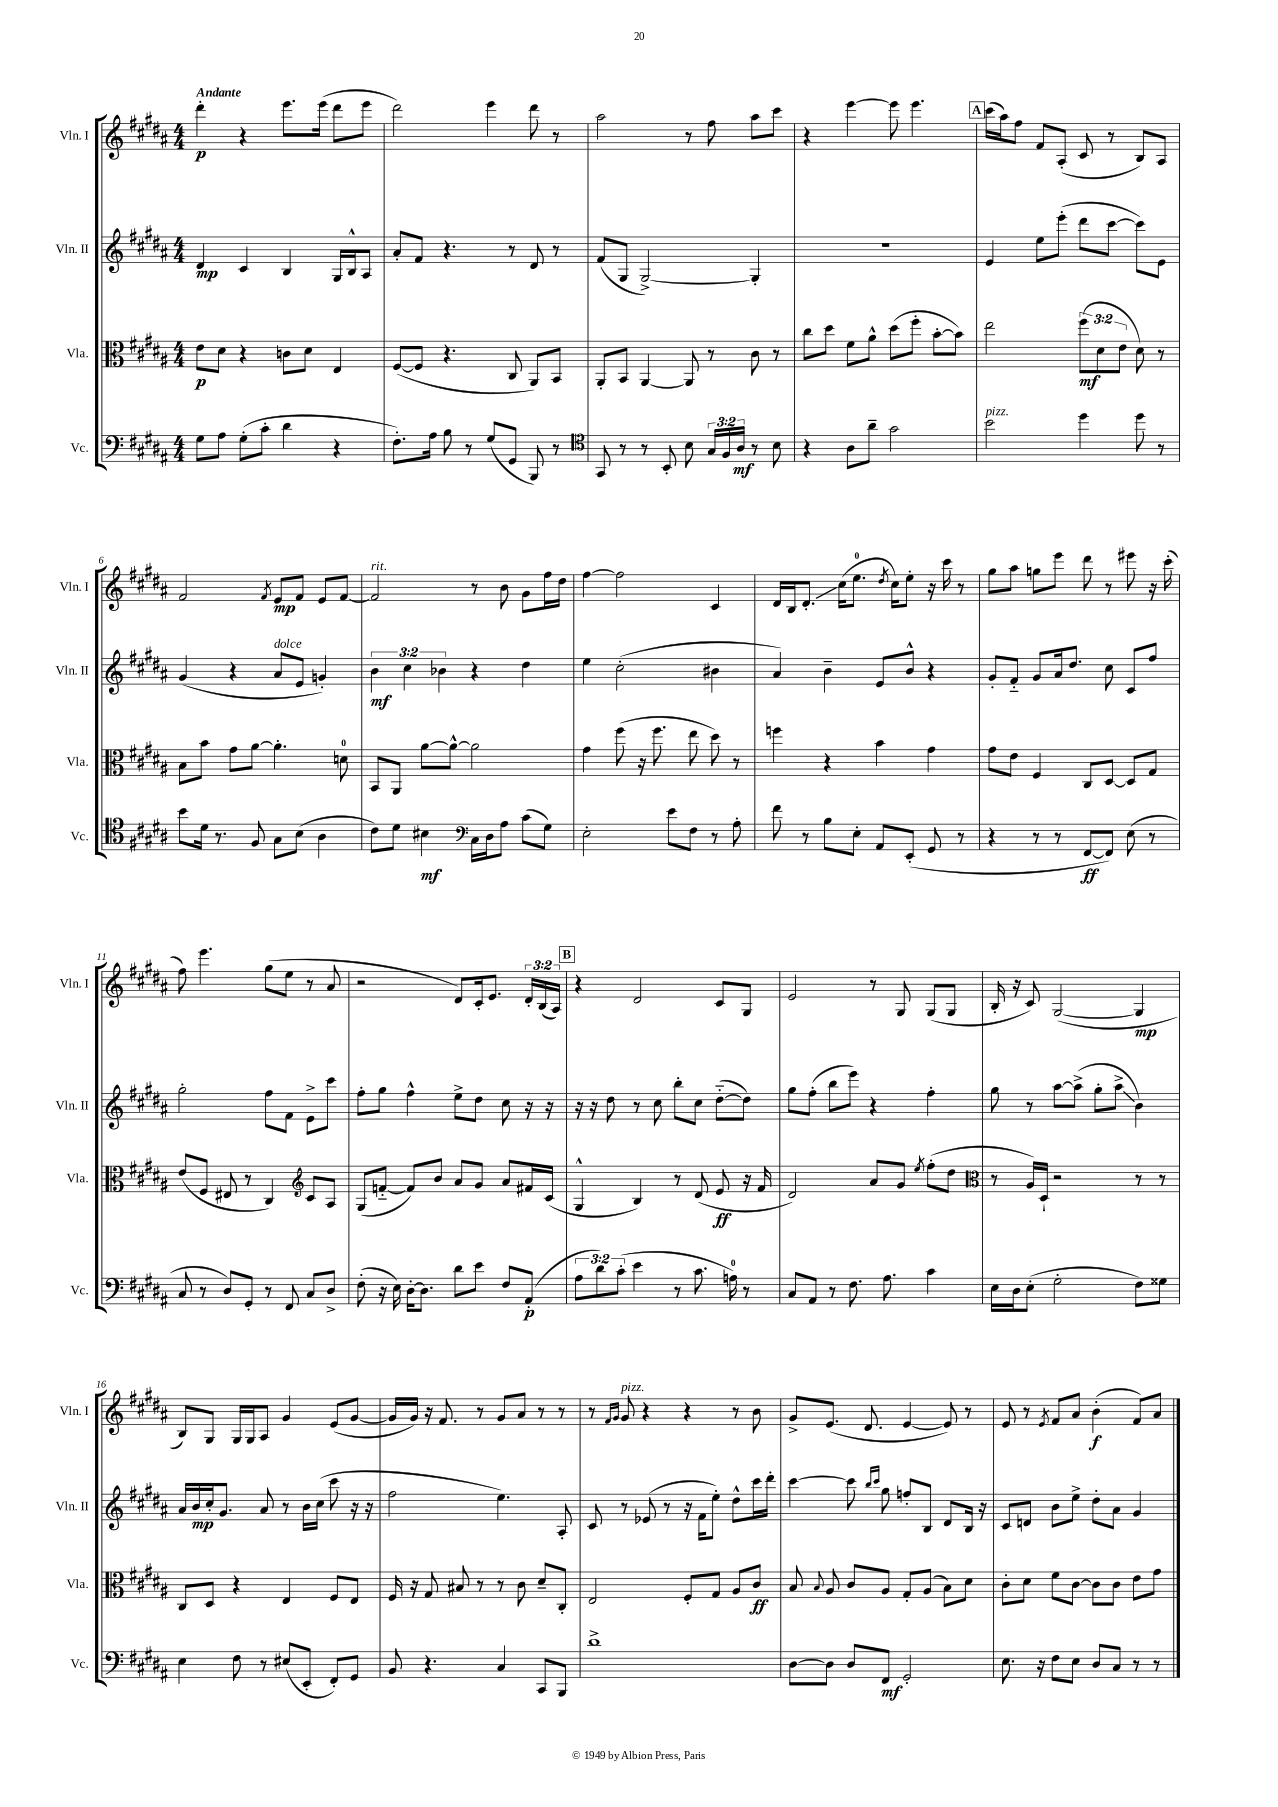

**kern	**kern	**kern	**kern
*staff4	*staff3	*staff2	*staff1
*clefF4	*clefC3	*clefG2	*clefG2
*k[f#c#g#d#a#]	*k[f#c#g#d#a#]	*k[f#c#g#d#a#]	*k[f#c#g#d#a#]
*M4/4	*M4/4	*M4/4	*M4/4
8G#\L	8e\L	4d#/	4ddd#'\
8A#\J	8d#\J	.	.
(8G#'\L	4r	4c#/	4r
8c#'\J	.	.	.
4d#\	8c\L	4B/	8.eee\L
.	8d#\J	.	.
.	.	.	(16eee\Jk
4r	4E/	16G#/LL	8ddd#\L
.	.	16B^^/J	.
.	.	8A#/J	8eee\J
=	=	=	=
8.F#'\L)	([8F#/L	8a#'/L	2ddd#\)
.	8F#/]J	8f#/J	.
16A#\Jk	.	.	.
8B\	4.r	4.r	.
8r	.	.	.
(8G#/L	.	.	4eee\
8GG#/J	8C#/	8r	.
8BBB/)	8AA#/L)	8d#/	8ddd#\
8r	8BB/J	8r	8r
=	=	=	=
*clefC4	*	*	*
8GG#/	8AA#'/L	(8f#/L	2aa#\
8r	8BB/J	8G#/J	.
8r	[4AA#/	[2G#^/)	.
8BB'/	.	.	.
8B\	8AA#/]	.	8r
24G#/LL	8r	.	8ff#\
24F#/	.	.	.
24A#/JJ	.	.	.
8r	8c#\	4G#'/]	8aa#\L
8B\	8r	.	8ccc#\J
=	=	=	=
4r	8cc#\L	1r	4r
.	8dd#\J	.	.
8A#\L	8f#\L	.	[4eee\
8a#~\J	8a#^^\J	.	.
2g#\	(8dd#\L	.	8eee\]
.	8ff#'\J	.	4.eee\
.	[8b'\L	.	.
.	8b\]J)	.	.
=	=	=	=
2b\	2ee\	4e/	(16ccc#\LL
.	.	.	16aa#\J)
.	.	.	8ff#\J
.	.	8ee\L	8f#/L
.	.	(8eee'\J	(8A#'/J
4dd#\	(12ff#\L	8ddd#\L	8c#/
.	12d#\	.	.
.	.	[8ccc#\J	8r
.	12e\J	.	.
8dd#\	8d#\)	8ccc#\]L)	8B/L)
8r	8r	8e\J	8A#/J
=	=	=	=
8b\L	8B\L	(4g#/	2f#/
16d#\Jk	8b\J	.	.
8.r	.	.	.
.	8g#\L	4r	.
8F#/	[8a#\J	.	.
.	.	.	8qf#/
8G#\L	4.a#'\]	8a#/L	8e/L
(8B\J	.	8e/J	8f#/J
4A#\	.	4g'/)	8e/L
.	8d\	.	[8f#/J
=	=	=	=
8c#\L)	8BB/L	6b\	2f#/]
8d#\J	8AA#/J	.	.
.	.	6cc#\	.
4B#\	[8a#\L	.	.
.	.	6b-\	.
.	8a#^^\_J	.	.
*clefF4	*	*	*
16C#\LL	2a#\]	4r	8r
16D#\J	.	.	.
8A#\J	.	.	8b\
(8c#\L	.	4dd#\	8g#\L
8G#\J)	.	.	16ff#\L
.	.	.	16dd#\JJ
=	=	=	=
2E'\	4g#\	4ee\	[4ff#\
.	(8ff#\	(2cc#'\	2ff#\]
.	16r	.	.
.	8.ff#\	.	.
8e\L	.	.	.
8F#\J	8ee\	.	.
8r	8dd#\)	4b#\	4c#/
8A#'\	8r	.	.
=	=	=	=
8f#\	4ff\	4a#/)	16d#/LL
.	.	.	16B/J
8r	.	.	8.d#'/J
8B\L	4r	4b~\	.
.	.	.	(16cc#\LK
8E'\J	.	.	8.ee\J
8AA#/L	4b\	8e/L	.
.	.	.	8qdd#/
.	.	.	16cc#\LK)
(8EE'/J	.	8b^^/J	8ee'\J
8GG#/	4g#\	4r	16r
.	.	.	16ccc#\
8r	.	.	8r
=	=	=	=
4r	8g#\L	8g#'/L	8gg#\L
.	8e\J	8f#'~/J	8aa#\J
8r	4F#/	8g#/L	8gg\L
8r	.	16a#/k	8eee\J
.	.	8.dd#/J	.
[8FF#/L	8C#/L	.	8ddd#\
8FF#/]J)	[8D#/J	8cc#\	8r
(8E\	8D#/]L	8c#/L	8eee#\
8r	8G#/J	8ff#/J	16r
.	.	.	(16ccc#'\
=	=	=	=
8C#/	(8e/L	2gg#'\	8ff#\)
8r	8F#/J	.	4.eee\
8D#/L)	8E#/	.	.
8GG#'/J	8r	.	.
8r	4C#/)	8ff#\L	(8gg#\L
8FF#/	.	8f#\J	8ee\J
*	*clefG2	*	*
8C#/L	8c#/L	8e^\L	8r
8D#^/J	8A#/J	8ccc#\J	8a#/
=	=	=	=
(8F#'\	(8G#/L	8ff#'\L	2r
16r	[8f'~/J	8gg#\J	.
16E\)	.	.	.
[16D#'\LK	8f/]L)	4ff#^^\	.
8.D#\]J	.	.	.
.	8b/J	.	.
8d#\L	8a#/L	8ee^\L	8d#/L)
8e\J	8g#/J	8dd#\J	16c#'/k
.	.	.	8.e/J
8F#/L	8a#/L	8cc#\	.
(8AA#'/J	16f#/L	16r	24d#'/LL
.	.	.	(24B/
.	(16c#/JJ	16r	.
.	.	.	24A#/JJ)
=	=	=	=
12A#\L	4G#^^/	16r	4r
.	.	16r	.
12d#\)	.	.	.
.	.	8dd#\	.
(12c#'\J	.	.	.
4e\	4B/)	8r	2d#/
.	.	8cc#\	.
8r	8r	8bb'\L	.
8.c#\	(8d#/	8cc#\J	.
.	8e/	([8dd#'~\L	8c#/L
16A\)	.	.	.
8r	16r	8dd#\]J)	8G#/J
.	16f#/	.	.
=	=	=	=
8C#/L	2d#/)	8gg#\L	2e/
8AA#/J	.	(8ff#'\J	.
8r	.	8bb\L	.
8.F#\	.	8eee\J)	.
.	8a#/L	4r	8r
8.A#\	.	.	.
.	8g#/J	.	8G#/
.	8qee/	.	.
4c#\	(8ff#'\L	4ff#'\	(8G#/L
.	8dd#\J	.	8G#/J
=	=	=	=
*	*clefC3	*	*
16E\LL	8r	8gg#\	16B'/
16D#\J	.	.	16r
(8E'\J	16A#/LL)	8r	8c#/)
.	16D#`/JJ	.	.
2G#'\	2r	[8aa#\L	([2G#/
.	.	(8aa#^\]J	.
.	.	8gg#'\L	.
.	.	8aa#^\J	.
8F#\L)	8r	4b\)	4G#/]
8G##\J	8r	.	.
=	=	=	=
4E\	8C#/L	16a#/LL	8B/L)
.	.	16b/	.
.	8D#/J	16cc#'/J	8G#/J
.	.	8.g#/J	.
8F#\	4r	.	16G#/LL
.	.	.	16G#/J
8r	.	8a#/	8A#/J
(8E#/L	4E/	8r	4g#/
8EE'/J	.	16b\LL	.
.	.	(16cc#\JJ	.
8FF#'/L)	8F#/L	8ccc#\	(8e/L
8GG#/J	8E/J	16r	[8g#/J
.	.	16r	.
=	=	=	=
8BB/	16F#/	2ff#\	16g#/]LL
.	16r	.	16g#/JJ)
4.r	8G#/	.	16r
.	.	.	8.f#/
.	8B#/	.	.
.	8r	.	8r
4C#/	8r	4.ee\)	8g#/L
.	8c#\	.	8a#/J
8CC#/L	8d#~/L	.	8r
8BBB/J	8C#'/J	8A#'/	8r
=	=	=	=
1d#^	2E/	8c#/	8r
.	.	.	16qqf#/LL
.	.	.	16qqg#/JJ
.	.	8r	8g#/
.	.	(8e-/	4r
.	.	8r	.
.	8F#'/L	16r	4r
.	.	16f#\LK	.
.	8G#/J	8ee'\J)	.
.	8A#/L	8dd#^^\L	8r
.	8c#/J	16ccc#\L	8b\
.	.	16ddd#'\JJ	.
=	=	=	=
[8D#\L	8B/	[4ccc#\	8g#^/L
.	8qqB/	.	.
8D#\]J	8A#/	.	(8.e/J
8D#/L	8c#/L	8ccc#\]	.
.	.	.	8.d#/
.	.	16qqbb/LL	.
.	.	16qqccc#/JJ	.
8FF#/J	8A#/J	8gg#\	.
2GG#'/	8G#'/L	8ff'/L	[4e/
.	(8A#/J	8B/J	.
.	8B\L)	8d#/L	8e/])
.	8d#\J	16B/Jk	8r
.	.	16r	.
=	=	=	=
8.E\	8c#'\L	8c#/L	8e/
.	8d#\J	8d/J	8r
16r	.	.	.
.	.	.	8qe/
8F#\L	8f#\L	8b\L	8f#/L
8E\J	[8c#\J	8ee^\J	8a#/J
8D#/L	8c#\]L	8dd#'\L	(4b'\
8C#/J	8c#\J	8a#\J	.
8r	8e\L	4g#/	8f#/L)
8r	8g#\J	.	8a#/J
==	==	==	==
*-	*-	*-	*-
